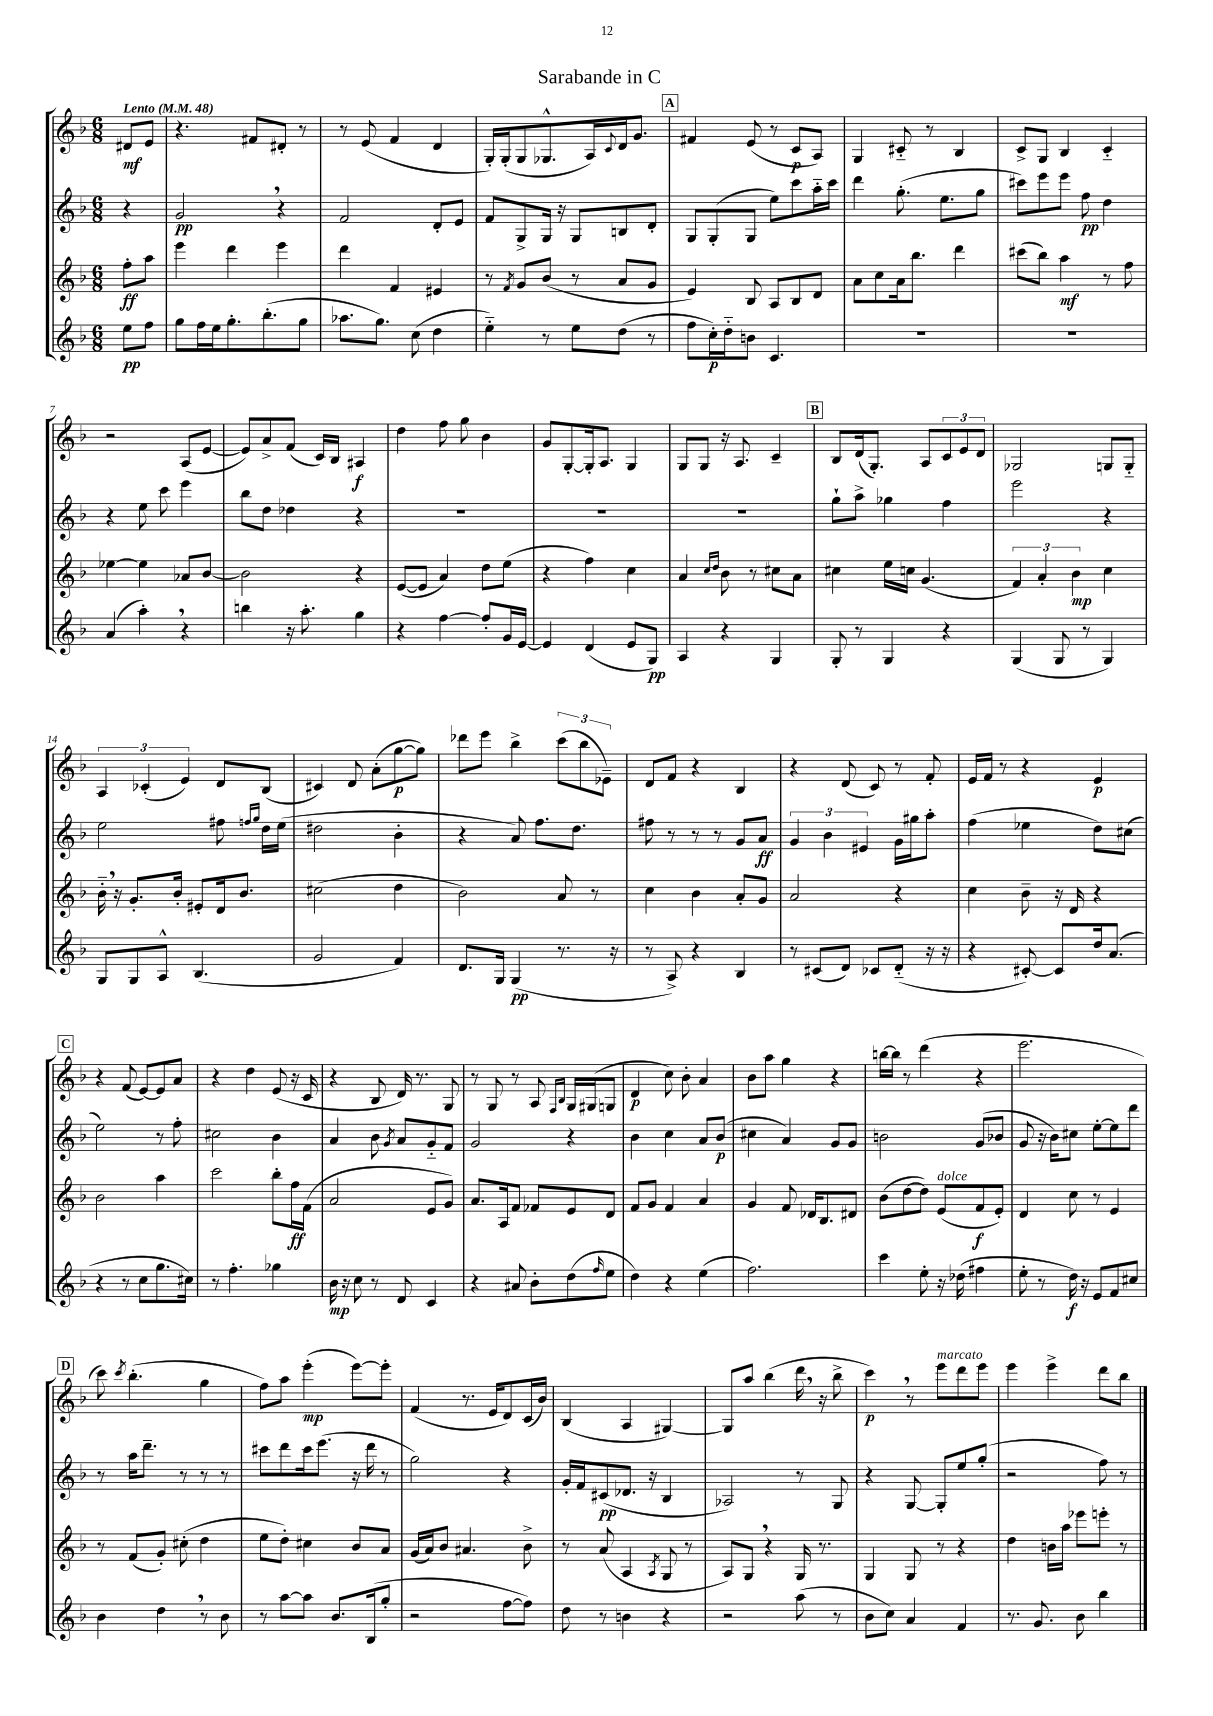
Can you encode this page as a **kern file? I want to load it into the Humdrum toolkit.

**kern	**dynam	**kern	**dynam	**kern	**dynam	**kern	**dynam
*part4	*part4	*part3	*part3	*part2	*part2	*part1	*part1
*staff4	*staff4	*staff3	*staff3	*staff2	*staff2	*staff1	*staff1
*clefG2	*	*clefG2	*	*clefG2	*	*clefG2	*
*k[b-]	*	*k[b-]	*	*k[b-]	*	*k[b-]	*
*M6/8	*	*M6/8	*	*M6/8	*	*M6/8	*
*MM48	*	*MM48	*	*MM48	*	*MM48	*
=	=	=	=	=	=	=	=
!	!	!	!	!	!	!LO:TX:a:B:t=Lento	!
8ee\L	pp	8ff'\L	ff	4r	.	8d#X/L	mf
8ff\J	.	8aa\J	.	.	.	8e/J	.
=1	=1	=1	=1	=1	=1	=1	=1
8gg\L	.	4eee\	.	2g,/	pp	4.r	.
16ff\L	.	.	.	.	.	.	.
16ee\J	.	.	.	.	.	.	.
8.gg'\	.	4ddd\	.	.	.	.	.
.	.	.	.	.	.	8f#X/L	.
(8.bb-'\	.	.	.	.	.	.	.
.	.	4eee\	.	4r	.	8d#X'/J	.
8gg\J	.	.	.	.	.	8r	.
=2	=2	=2	=2	=2	=2	=2	=2
8.aa-X\L	.	4ddd\	.	2f/	.	8r	.
.	.	.	.	.	.	(8e/	.
8.gg\J)	.	.	.	.	.	.	.
.	.	4f/	.	.	.	4f/	.
(8cc\	.	.	.	.	.	.	.
4dd\	.	4e#X/	.	8d'/L	.	4d/	.
.	.	.	.	8e/J	.	.	.
=3	=3	=3	=3	=3	=3	=3	=3
4ee\)	.	8r	.	8f/L	.	16G'/LL)	.
.	.	.	.	.	.	(16G'/J	.
.	.	8qf/	.	.	.	.	.
.	.	8g/L	.	8G^/	.	8G/	.
8r	.	(8b-/J	.	16G/Jk	.	8.G-X^^/	.
.	.	.	.	16r	.	.	.
8ee\L	.	8r	.	8G/L	.	.	.
.	.	.	.	.	.	16A/L)	.
.	.	.	.	.	.	8qqc/	.
(8dd\J	.	8a/L	.	8Bn/	.	16d/J	.
.	.	.	.	.	.	8.g/J	.
8r	.	8g/J	.	8d'/J	.	.	.
!!LO:REH:place=s1:t=A
=4	=4	=4	=4	=4	=4	=4	=4
8ff\L	.	4e/)	.	8G/L	.	4f#X/	.
16cc'\L)	p	.	.	(8G'/	.	.	.
16dd\J	.	.	.	.	.	.	.
8bn\J	.	8B-/	.	8G/J	.	(8e/	.
4.c/	.	8A/L	.	8ee\L)	.	8r	.
.	.	8B-/	.	8ccc\	.	8c/L	p
.	.	8d/J	.	16aa\L	.	8A/J)	.
.	.	.	.	16ccc\JJ	.	.	.
=5	=5	=5	=5	=5	=5	=5	=5
2.r	.	8a\L	.	4ddd\	.	4G/	.
.	.	8cc\	.	.	.	.	.
.	.	16a\k	.	(8.gg'\	.	8c#X/	.
.	.	8.bb-\J	.	.	.	.	.
.	.	.	.	.	.	8r	.
.	.	.	.	8.ee\L	.	.	.
.	.	4ddd\	.	.	.	4B-/	.
.	.	.	.	8gg\J	.	.	.
=6	=6	=6	=6	=6	=6	=6	=6
2.r	.	(8ccc#X\L	.	8ccc#X\L)	.	8c^/L	.
.	.	8bb-\J)	.	8eee\	.	8G/J	.
.	.	4aa\	mf	8eee\J	.	4B-/	.
.	.	.	.	8ff\	pp	.	.
.	.	8r	.	4dd\	.	4c/	.
.	.	8ff\	.	.	.	.	.
!!LO:LB:g=z
=7	=7	=7	=7	=7	=7	=7	=7
(4a/	.	[4ee-X\	.	4r	.	2r	.
4aa',\)	.	4ee-\]	.	8ee\	.	.	.
.	.	.	.	8ccc\	.	.	.
4r	.	8a-X/L	.	4eee\	.	(8A/L	.
.	.	[8b-/J	.	.	.	[8e/J	.
=8	=8	=8	=8	=8	=8	=8	=8
4bbn\	.	2b-\]	.	8bb-\L	.	8e/L])	.
.	.	.	.	8dd\J	.	8a^/	.
16r	.	.	.	4dd-X\	.	(8f/J	.
8.aa'\	.	.	.	.	.	.	.
.	.	.	.	.	.	16c/LL)	.
.	.	.	.	.	.	16B-/JJ	.
4gg\	.	4r	.	4r	.	4A#X/	f
=9	=9	=9	=9	=9	=9	=9	=9
4r	.	([8e/L	.	2.r	.	4dd\	.
.	.	8e/J]	.	.	.	.	.
[4ff\	.	4a/)	.	.	.	8ff\	.
.	.	.	.	.	.	8gg\	.
8ff'/L]	.	8dd\L	.	.	.	4b-\	.
16g/L	.	(8ee\J	.	.	.	.	.
[16e/JJ	.	.	.	.	.	.	.
=10	=10	=10	=10	=10	=10	=10	=10
4e/]	.	4r	.	2.r	.	8g/L	.
.	.	.	.	.	.	[8G'/	.
(4d/	.	4ff\)	.	.	.	16G'/k]	.
.	.	.	.	.	.	8.A/J	.
8e/L	.	4cc\	.	.	.	4G/	.
8G/J)	pp	.	.	.	.	.	.
=11	=11	=11	=11	=11	=11	=11	=11
4A/	.	4a/	.	2.r	.	8G/L	.
.	.	.	.	.	.	8G/J	.
.	.	16qqcc/LL	.	.	.	.	.
.	.	16qqdd/JJ	.	.	.	.	.
4r	.	8b-\	.	.	.	16r	.
.	.	.	.	.	.	8.A/	.
.	.	8r	.	.	.	.	.
4G/	.	8cc#X\L	.	.	.	4c~/	.
.	.	8a\J	.	.	.	.	.
!!LO:REH:place=s1:t=B
=12	=12	=12	=12	=12	=12	=12	=12
8G'/	.	4cc#X\	.	8gg`\L	.	8B-/L	.
8r	.	.	.	8aa^\J	.	(16d/k	.
.	.	.	.	.	.	8.G'/J)	.
4G/	.	16ee\LL	.	4gg-X\	.	.	.
.	.	16ccn\JJ	.	.	.	.	.
.	.	(4.g/	.	.	.	8A/L	.
4r	.	.	.	4ff\	.	12c/	.
.	.	.	.	.	.	12e/	.
.	.	.	.	.	.	12d/J	.
=13	=13	=13	=13	=13	=13	=13	=13
(4G/	.	6f/)	.	2eee\	.	2G-X/	.
.	.	6a'/	.	.	.	.	.
8G/	.	.	.	.	.	.	.
.	.	6b-\	mp	.	.	.	.
8r	.	.	.	.	.	.	.
4G/)	.	4cc\	.	4r	.	8Gn/L	.
.	.	.	.	.	.	8G/J	.
!!LO:LB:g=z
=14	=14	=14	=14	=14	=14	=14	=14
8G/L	.	16b-,\	.	2ee\	.	6A/	.
.	.	16r	.	.	.	.	.
8G/	.	8.g'/L	.	.	.	.	.
.	.	.	.	.	.	(6c-X'/	.
8A^^/J	.	.	.	.	.	.	.
.	.	16b-'/Jk	.	.	.	.	.
.	.	.	.	.	.	6e/)	.
(4.B-/	.	8e#X'/L	.	.	.	.	.
.	.	16d/k	.	8ff#X\	.	8d/L	.
.	.	8.b-/J	.	.	.	.	.
.	.	.	.	16qqffn/LL	.	.	.
.	.	.	.	16qqgg/JJ	.	.	.
.	.	.	.	16dd\LL	.	(8B-/J	.
.	.	.	.	(16ee\JJ	.	.	.
=15	=15	=15	=15	=15	=15	=15	=15
2g/	.	(2cc#X\	.	2dd#X\	.	4c#X/)	.
.	.	.	.	.	.	8d/	.
.	.	.	.	.	.	(8a'\L	.
4f/)	.	4dd\	.	4b-'\	.	[8gg\	p
.	.	.	.	.	.	8gg\J])	.
=16	=16	=16	=16	=16	=16	=16	=16
8.d/L	.	2b-\)	.	4r	.	8ddd-X\L	.
.	.	.	.	.	.	8eee\J	.
16G/Jk	.	.	.	.	.	.	.
(4G/	pp	.	.	8a/)	.	4bb-^\	.
.	.	.	.	8.ff\L	.	.	.
8.r	.	8a/	.	.	.	(12ccc\L	.
.	.	.	.	8.dd\J	.	.	.
.	.	.	.	.	.	12bb-\	.
.	.	8r	.	.	.	.	.
.	.	.	.	.	.	12e-X~\J)	.
16r	.	.	.	.	.	.	.
=17	=17	=17	=17	=17	=17	=17	=17
8r	.	4cc\	.	8ff#X\	.	8d/L	.
8A^/)	.	.	.	8r	.	8f/J	.
4r	.	4b-\	.	8r	.	4r	.
.	.	.	.	8r	.	.	.
4B-/	.	8a'/L	.	8g/L	.	4B-/	.
.	.	8g/J	.	8a/J	ff	.	.
=18	=18	=18	=18	=18	=18	=18	=18
8r	.	2a/	.	6g/	.	4r	.
(8c#X/L	.	.	.	.	.	.	.
.	.	.	.	6b-\	.	.	.
8d/J)	.	.	.	.	.	(8d/	.
.	.	.	.	6e#X/	.	.	.
8c-X/L	.	.	.	.	.	8c/)	.
(8d/J	.	4r	.	16g\LL	.	8r	.
.	.	.	.	16gg#X\J	.	.	.
16r	.	.	.	8aa'\J	.	8f'/	.
16r	.	.	.	.	.	.	.
=19	=19	=19	=19	=19	=19	=19	=19
4r	.	4cc\	.	(4ff\	.	16e/LL	.
.	.	.	.	.	.	16f/JJ	.
.	.	.	.	.	.	8r	.
[8c#X'/)	.	8b-~\	.	4ee-X\	.	4r	.
8c#/L]	.	16r	.	.	.	.	.
.	.	16d/	.	.	.	.	.
16dd/k	.	4r	.	8dd\L)	.	4e/	p
(8.a/J	.	.	.	.	.	.	.
.	.	.	.	(8cc#X\J	.	.	.
!!LO:LB:g=z
!!LO:REH:place=s1:t=C
=20	=20	=20	=20	=20	=20	=20	=20
4r	.	2b-\	.	2ee\)	.	4r	.
8r	.	.	.	.	.	(8f/	.
8cc\L	.	.	.	.	.	[8e/L)	.
8.gg\	.	4aa\	.	8r	.	8e/]	.
.	.	.	.	8ff'\	.	8a/J	.
16cc#X\Jk)	.	.	.	.	.	.	.
=21	=21	=21	=21	=21	=21	=21	=21
8r	.	2ccc\	.	2cc#X\	.	4r	.
4.ff'\	.	.	.	.	.	.	.
.	.	.	.	.	.	4dd\	.
4gg-X\	.	8bb-'\L	.	4b-\	.	(8e/	.
.	.	16ff\L	ff	.	.	16r	.
.	.	(16f\JJ	.	.	.	16c/	.
=22	=22	=22	=22	=22	=22	=22	=22
16b-\	mp	2a/	.	4a/	.	4r	.
16r	.	.	.	.	.	.	.
8cc\	.	.	.	.	.	.	.
8r	.	.	.	8b-\	.	8B-/	.
.	.	.	.	8qg/	.	.	.
8d/	.	.	.	8a/L	.	16d/)	.
.	.	.	.	.	.	8.r	.
4c/	.	8e/L	.	8g/	.	.	.
.	.	8g/J)	.	8f/J	.	8G/	.
=23	=23	=23	=23	=23	=23	=23	=23
4r	.	8.a/L	.	2g/	.	8r	.
.	.	.	.	.	.	8G/	.
.	.	16A/k	.	.	.	.	.
8a#X/	.	8f/J	.	.	.	8r	.
8b-'\L	.	8f-X/L	.	.	.	8A/	.
.	.	.	.	.	.	16qqF/LL	.
.	.	.	.	.	.	16qqB-/JJ	.
(8dd\	.	8e/	.	4r	.	16G/LL	.
.	.	.	.	.	.	(16G#X/J	.
16qqff/	.	.	.	.	.	.	.
8ee\J	.	8d/J	.	.	.	8Gn/J	.
=24	=24	=24	=24	=24	=24	=24	=24
4dd\)	.	8f/L	.	4b-\	.	4d/	p
.	.	8g/J	.	.	.	.	.
4r	.	4f/	.	4cc\	.	8cc\)	.
.	.	.	.	.	.	8b-'\	.
(4ee\	.	4a/	.	8a/L	.	4a/	.
.	.	.	.	(8b-/J	p	.	.
=25	=25	=25	=25	=25	=25	=25	=25
2.ff\)	.	4g/	.	4cc#X\	.	8b-\L	.
.	.	.	.	.	.	8aa\J	.
.	.	8f/	.	4a/)	.	4gg\	.
.	.	16d-X/KL	.	.	.	.	.
.	.	8.B-/	.	.	.	.	.
.	.	.	.	8g/L	.	4r	.
.	.	8d#X/J	.	8g/J	.	.	.
=26	=26	=26	=26	=26	=26	=26	=26
4ccc\	.	(8b-\L	.	2bn\	.	[16bbn\LL	.
.	.	.	.	.	.	16bb\JJ]	.
.	.	[8dd\	.	.	.	8r	.
8ee'\	.	8dd\J])	.	.	.	(4ddd\	.
!	!	!LO:TX:a:i:t=dolce	!	!	!	!	!
16r	.	(8e/L	.	.	.	.	.
(16dd-X\	.	.	.	.	.	.	.
4ff#X\	.	8f/	f	(8g/L	.	4r	.
.	.	8e'/J)	.	8b-X/J	.	.	.
=27	=27	=27	=27	=27	=27	=27	=27
8ee'\	.	4d/	.	8g/	.	2.eee\	.
8r	.	.	.	16r	.	.	.
.	.	.	.	16b-\KL)	.	.	.
16dd\)	f	8cc\	.	8cc#X\J	.	.	.
16r	.	.	.	.	.	.	.
8e/L	.	8r	.	[8ee'\L	.	.	.
8f/	.	4e/	.	8ee\]	.	.	.
8cc#X/J	.	.	.	8ddd\J	.	.	.
!!LO:LB:g=z
!!LO:REH:place=s1:t=D
=28	=28	=28	=28	=28	=28	=28	=28
4b-\	.	8r	.	8r	.	8ccc\)	.
.	.	.	.	.	.	8qccc/	.
.	.	(8f/L	.	16aa\KL	.	(4.bb-'\	.
.	.	.	.	8.ddd~\J	.	.	.
4dd,\	.	8g'/J)	.	.	.	.	.
.	.	(8cc#X'\	.	8r	.	.	.
8r	.	4dd\	.	8r	.	4gg\	.
8b-\	.	.	.	8r	.	.	.
=29	=29	=29	=29	=29	=29	=29	=29
8r	.	8ee\L	.	8ccc#X\L	.	8ff\L)	.
[8aa\L	.	8dd'\J)	.	8ddd\	.	8aa\J	.
8aa\J]	.	4cc#X\	.	16ccc#\k	.	(4eee'\	mp
.	.	.	.	(8.eee\J	.	.	.
8.b-/L	.	.	.	.	.	.	.
.	.	8b-/L	.	16r	.	[8eee\L)	.
(16B-/k	.	.	.	16ddd\	.	.	.
8gg'/J	.	8a/J	.	8r	.	8eee'\J]	.
=30	=30	=30	=30	=30	=30	=30	=30
2r	.	(16g/LL	.	2gg\)	.	(4f/	.
.	.	16a/J)	.	.	.	.	.
.	.	8b-/J	.	.	.	.	.
.	.	4.a#X/	.	.	.	8.r	.
.	.	.	.	.	.	16e/KL	.
[8ff\L	.	.	.	4r	.	8d/)	.
8ff\J])	.	8b-^\	.	.	.	(16c/L	.
.	.	.	.	.	.	16b-/JJ)	.
=31	=31	=31	=31	=31	=31	=31	=31
8dd\	.	8r	.	16g'/LL	.	(4B-/	.
.	.	.	.	16f/J	.	.	.
8r	.	(8a/	.	(8c#X/	pp	.	.
4bn\	.	4A/	.	8.d-X/J	.	4A/	.
.	.	.	.	16r	.	.	.
.	.	8qA/	.	.	.	.	.
4r	.	8G/	.	4B-/	.	[4G#X/)	.
.	.	8r	.	.	.	.	.
=32	=32	=32	=32	=32	=32	=32	=32
2r	.	8A/L)	.	2A-X/)	.	8G#/L]	.
.	.	8G,/J	.	.	.	8aa/J	.
.	.	4r	.	.	.	(4bb-\	.
(8aa\	.	16G/	.	8r	.	16ddd,\	.
.	.	8.r	.	.	.	16r	.
8r	.	.	.	8G/	.	8bb-^\	.
=33	=33	=33	=33	=33	=33	=33	=33
8b-\L	.	4G/	.	4r	.	4ccc,\)	p
8cc\J)	.	.	.	.	.	.	.
4a/	.	8G/	.	[8G/	.	8r	.
!	!	!	!	!	!	!LO:TX:a:i:t=marcato	!
.	.	8r	.	8G'/L]	.	8eee\L	.
4f/	.	4r	.	8ee/	.	8ddd\	.
.	.	.	.	(8gg'/J	.	8eee\J	.
=34	=34	=34	=34	=34	=34	=34	=34
8.r	.	4dd\	.	2r	.	4eee\	.
8.g/	.	.	.	.	.	.	.
.	.	16bn\LL	.	.	.	4eee^\	.
.	.	16aa\JJ	.	.	.	.	.
8b-\	.	8eee-X\L	.	.	.	.	.
4bb-\	.	8eeen'\J	.	8ff\)	.	8ddd\L	.
.	.	8r	.	8r	.	8bb-\J	.
==	==	==	==	==	==	==	==
*-	*-	*-	*-	*-	*-	*-	*-
